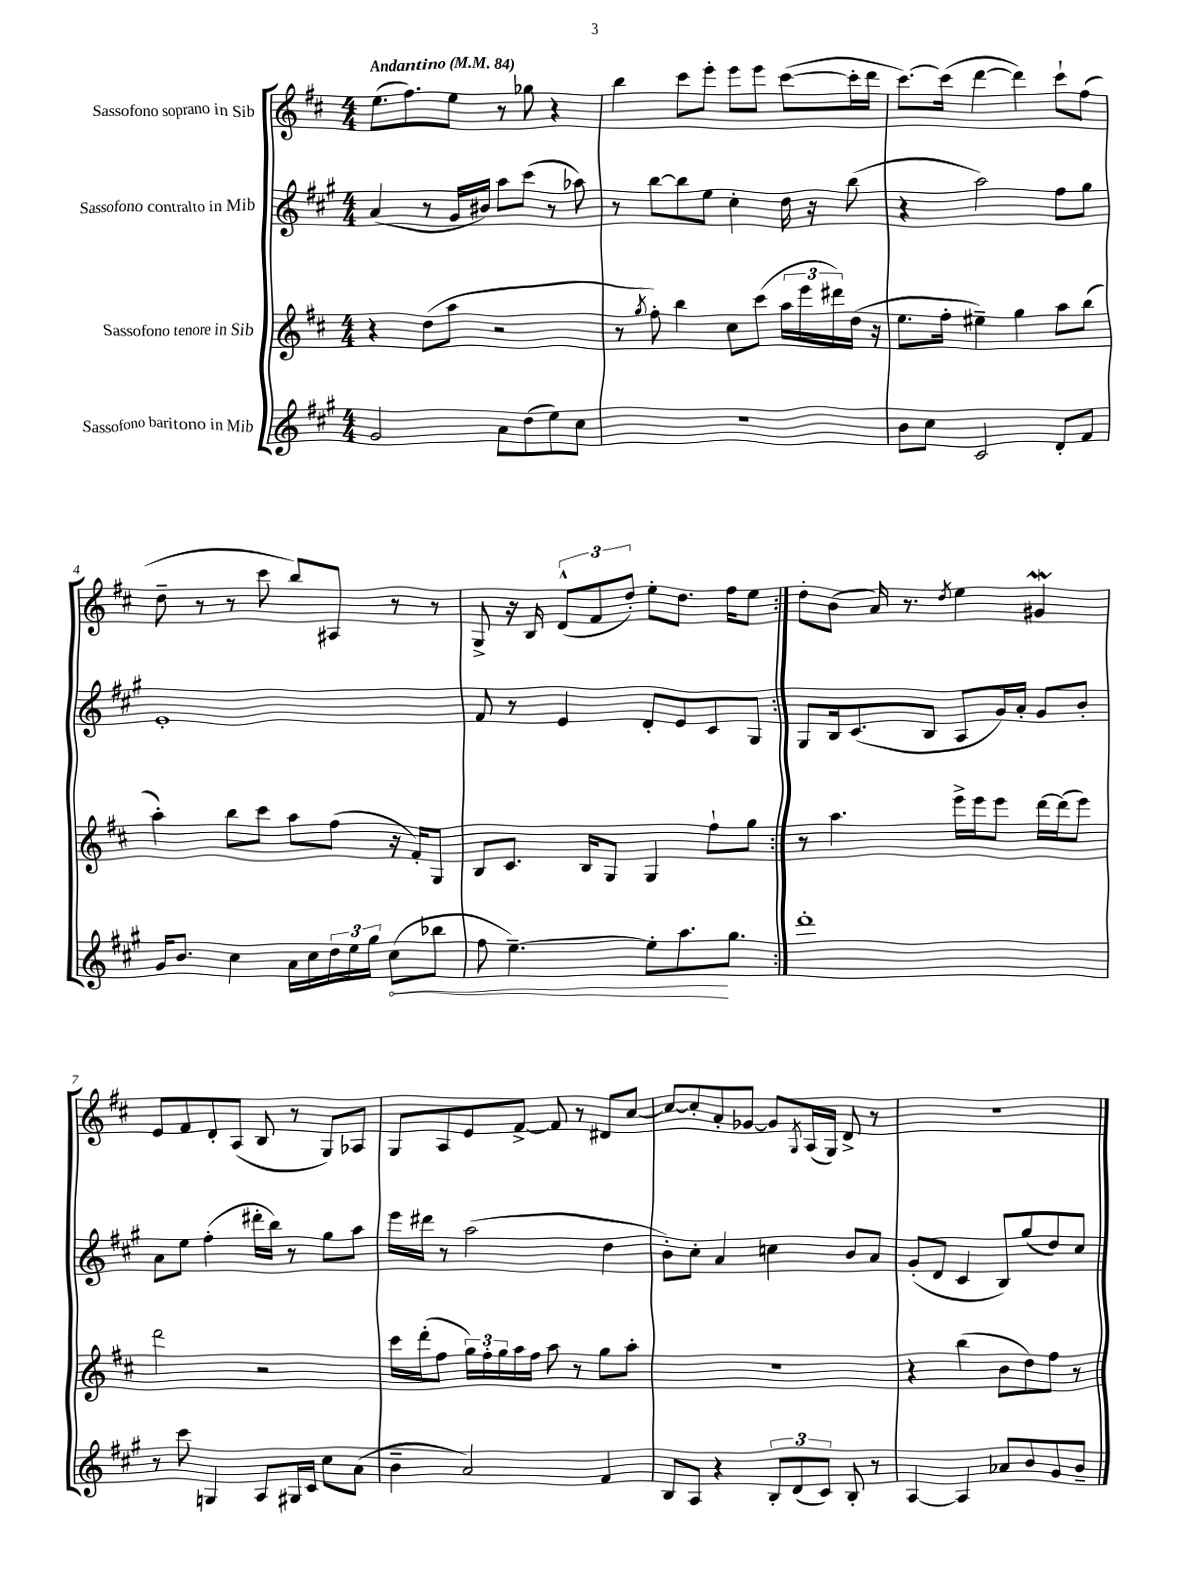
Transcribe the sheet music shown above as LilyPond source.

<<
\new StaffGroup <<
\new Staff = "s0" \with { instrumentName = "Sassofono soprano in Sib" } {
    \clef treble \key d \major \numericTimeSignature \time 4/4 \tempo "Andantino" 4 = 84
    \repeat volta 2 { e''8.( fis''8.) e''8 r8 ges''8 r4 |
    b''4 cis'''8 e'''8-. e'''8 e'''8 cis'''8~( cis'''16-. d'''16 |
    cis'''8.~) cis'''16( d'''4~ d'''4) cis'''8-! fis''8( |
    d''8-- r8 r8 cis'''8 b''8) ais8 r8 r8 |
    g8-> r16 b16 \tuplet 3/2 { d'8-^( fis'8 d''8-.) } e''8-. d''8. fis''16 e''8 | }
    d''8-. b'8( a'16) r8. \acciaccatura { d''8 } e''4 gis'4\mordent |
    e'8 fis'8 d'8-. a8( b8 r8 g8) aes8 |
    g8 a8 e'8 fis'8~-> fis'8 r8 dis'8 cis''8~ |
    cis''8~ cis''8-. a'8-. ges'8~ ges'8 \acciaccatura { g8 } a16( g16) d'8-> r8 |
    R1 \bar "|." |
}
\new Staff = "s1" \with { instrumentName = "Sassofono contralto in Mib" } {
    \clef treble \key a \major \numericTimeSignature \time 4/4
    \repeat volta 2 { a'4( r8 gis'16 bis'16) a''8 cis'''8( r8 aes''8) |
    r8 b''8~ b''8 e''8 cis''4-. d''16 r16 b''8( |
    r4 a''2) fis''8 gis''8 |
    e'1-. |
    fis'8 r8 e'4 d'8-. e'8 cis'8 gis8 | }
    gis8 b16 cis'8.( b8 a8 gis'16) a'16-. gis'8 b'8-. |
    a'8 e''8 fis''4-.( dis'''16-. b''16) r8 gis''8 a''8 |
    e'''16 dis'''16 r8 a''2( d''4 |
    b'8-.) cis''8-. a'4 c''4 b'8 a'8 |
    gis'8-.( d'8 cis'4 b8) gis''8( d''8) cis''8 \bar "|." |
}
\new Staff = "s2" \with { instrumentName = "Sassofono tenore in Sib" } {
    \clef treble \key d \major \numericTimeSignature \time 4/4
    \repeat volta 2 { r4 d''8( a''8 r2 |
    r8 \acciaccatura { g''8 } fis''8-.) b''4 cis''8 cis'''8( \tuplet 3/2 { a''16 e'''16 dis'''16) } d''16( r16 |
    e''8. fis''16-. eis''4--) g''4 a''8 b''8( |
    a''4-.) b''8 cis'''8 a''8 fis''8( r16 fis'16-.) g8 |
    b8 cis'8. b16 g8 g4 fis''8-! g''8 | }
    r8 a''4. e'''16-> e'''16 e'''8 d'''16~ d'''16( e'''8) |
    d'''2 r2 |
    cis'''16 d'''16-.( fis''8 \tuplet 3/2 { g''16) fis''16-. g''16 } a''16 fis''16 a''8 r8 g''8 a''8-. |
    R1 |
    r4 b''4( b'8 d''8) fis''8 r8 \bar "|." |
}
\new Staff = "s3" \with { instrumentName = "Sassofono baritono in Mib" } {
    \clef treble \key a \major \numericTimeSignature \time 4/4
    \repeat volta 2 { gis'2 a'8 d''8( e''8) cis''8 |
    R1 |
    b'8 cis''8 cis'2 d'8-. fis'8 |
    gis'16 b'8. cis''4 a'16 cis''16 \tuplet 3/2 { d''16 e''16 gis''16 } \once \override Hairpin.circled-tip = ##t cis''8\<( bes''8 |
    fis''8 e''4.~--) e''8-. a''8.\! gis''8. | }
    d'''1-. |
    r8 cis'''8 g4 a8 gis16 cis'16 cis''8 a'8( |
    b'4-- a'2) fis'4 |
    b8 a8 r4 \tuplet 3/2 { b8-. d'8( cis'8) } b8-. r8 |
    a4~ a4 aes'8 b'8 gis'8 b'8-- \bar "|." |
}
>>
>>
